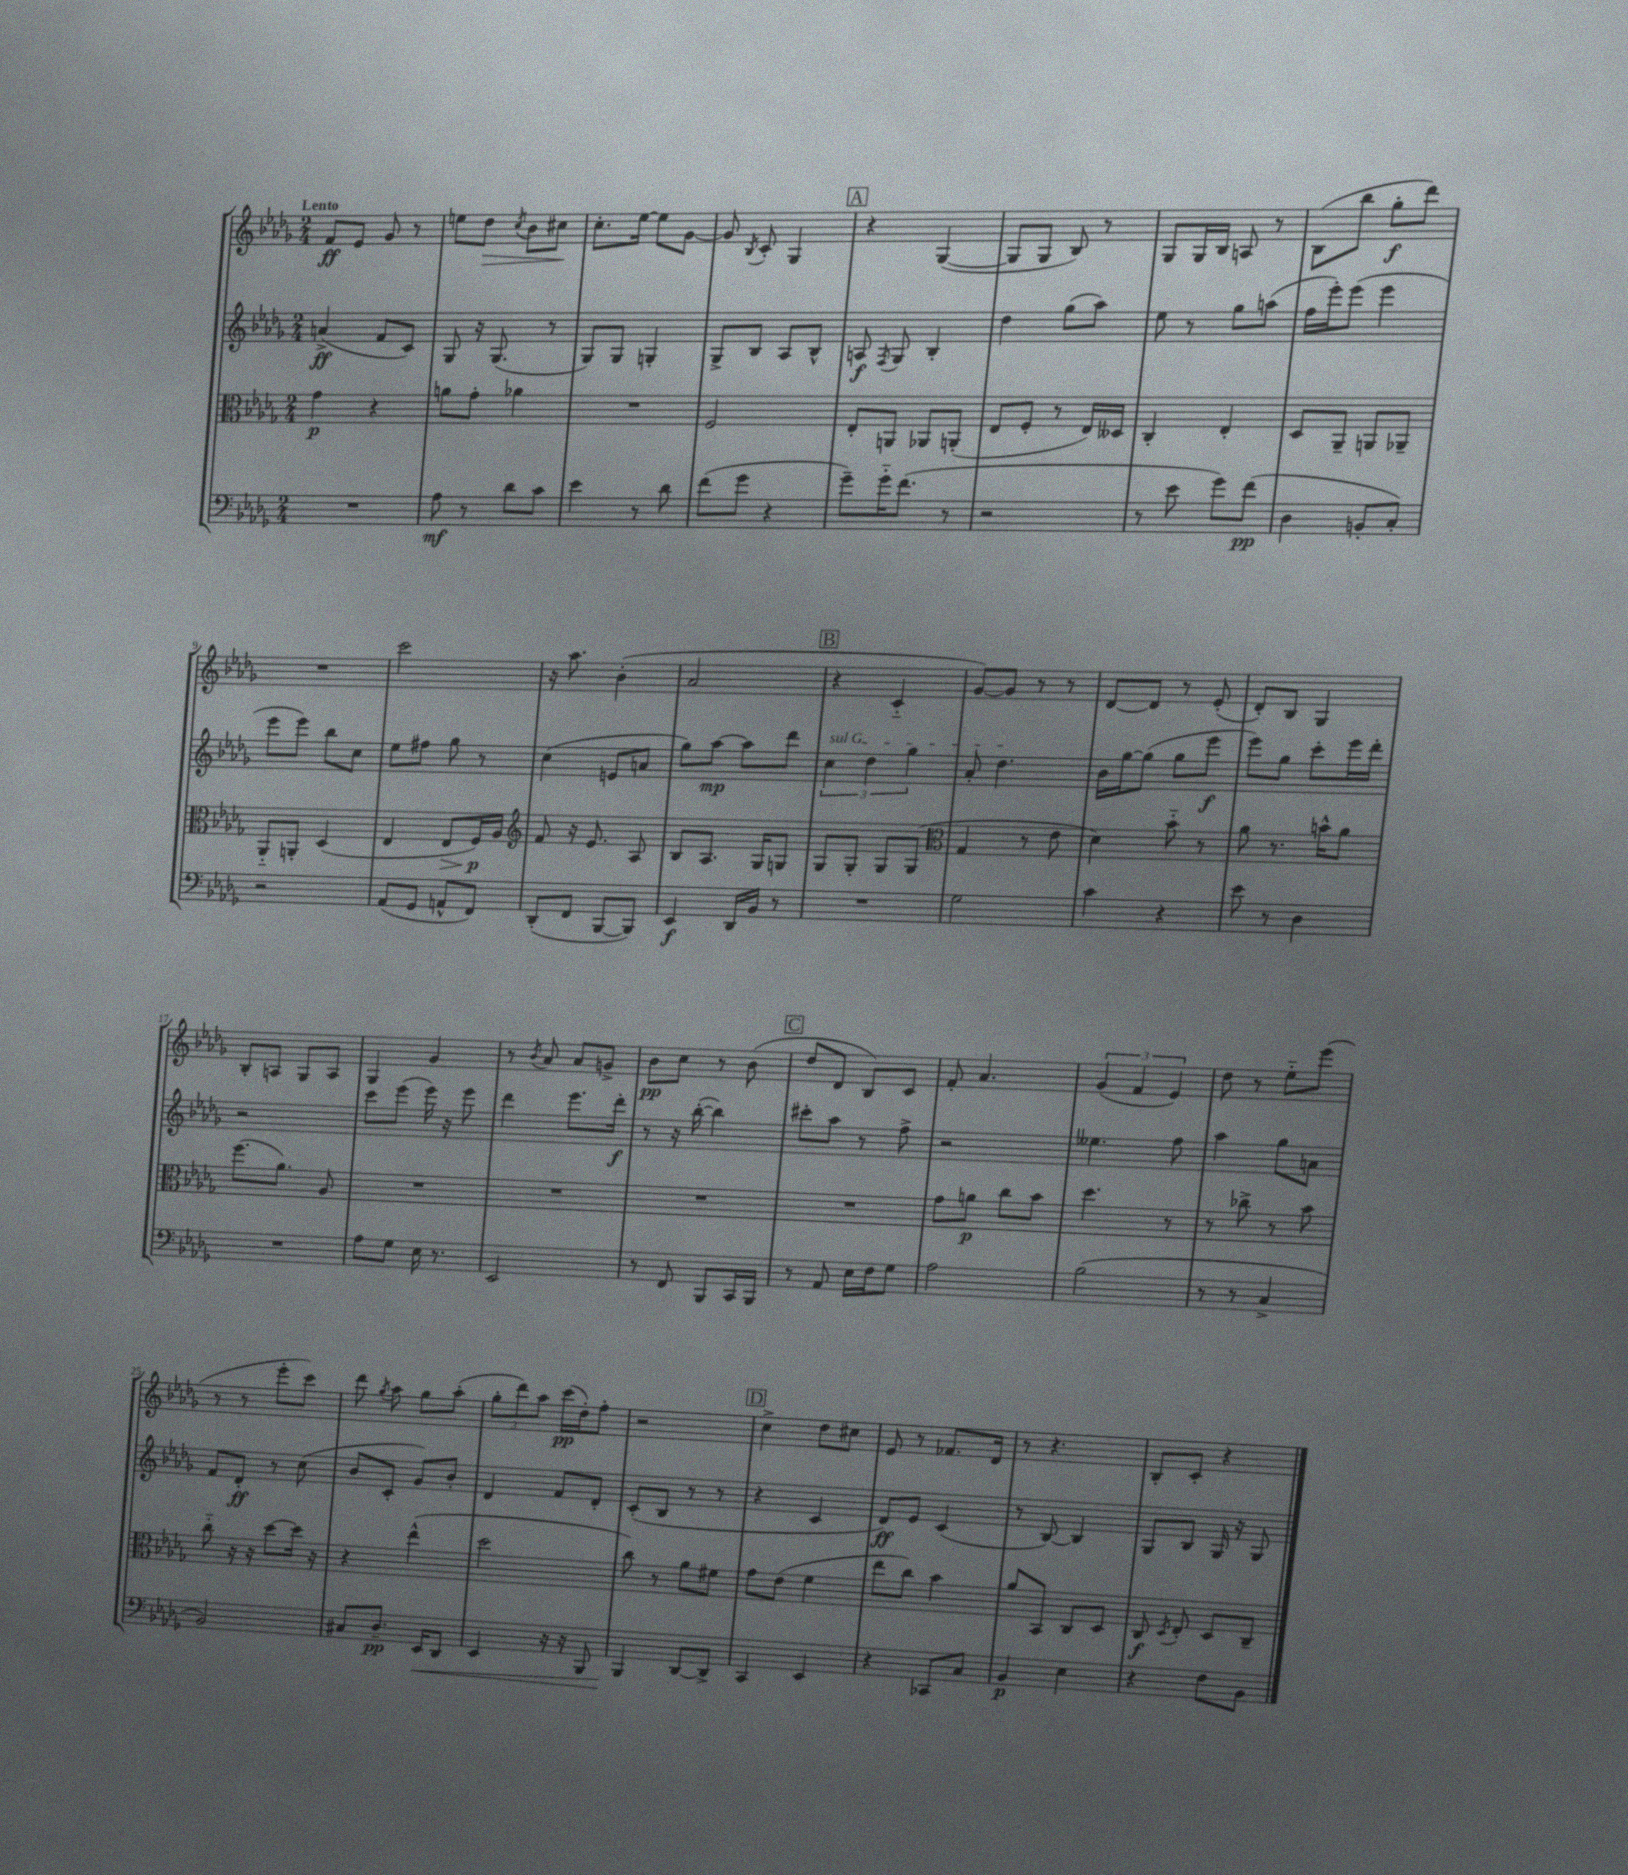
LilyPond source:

<<
\new StaffGroup <<
\new Staff = "s0" {
    \clef treble \key des \major \numericTimeSignature \time 2/4 \tempo "Lento"
    \autoBeamOff f'8[\ff ees'8] ges'8 r8 |
    e''8[ des''8]\> \acciaccatura { c''8 } bes'8[ cis''8]\! |
    c''8.[-. ees''16]~ ees''8[ ges'8]~ |
    ges'8 \acciaccatura { bes8 } c'8-. ges4 |
    \mark \markup { \box "A" } r4 ges4~( |
    ges8[ ges8] bes8) r8 |
    ges8[ ges16 bes16] a8 r8 |
    bes8[( bes''8] ges''8[-.\f des'''8]) |
    R2 |
    c'''2 |
    r16 aes''8. bes'4-.( |
    aes'2 |
    \mark \markup { \box "B" } r4 c'4-_ |
    ges'8[~) ges'8] r8 r8 |
    des'8[~ des'8] r8 ees'8-.( |
    des'8[-.) bes8] ges4 |
    bes8[-. a8] ges8[ a8] |
    ges4 ges'4 |
    r8 \acciaccatura { bes'8 } aes'8 aes'8[ g'8]-> |
    bes'8[\pp c''8] r8 bes'8( |
    \mark \markup { \box "C" } des''8[ des'8] bes8[) c'8] |
    f'8-. aes'4. |
    \tuplet 3/2 { ges'4( f'4 ees'4) } |
    des''8 r8 ees''8[-_ ees'''8]( |
    r8 r8 ees'''8[-. c'''8]) |
    des'''8 \acciaccatura { ges''8 } aes''8 ges''8[ aes''8]-.( |
    \tuplet 3/2 { ges''8[-. des'''8) aes''8] } c'''16[\pp( des''16-.) f''8]-. |
    r2 |
    \mark \markup { \box "D" } c''4-> des''8[ cis''8] |
    ees'8 r8 fes'8.[ des'16] |
    r8 r4. |
    bes8[-. c'8]-. r4 \bar "|." |
}
\new Staff = "s1" {
    \clef treble \key des \major \numericTimeSignature \time 2/4
    \autoBeamOff a'4->\ff( f'8[ c'8]) |
    ges8 r16 ges8.( r8 |
    ges8[) ges8] g4-. |
    ges8[-> bes8] aes8[ bes8]-^ |
    \mark \markup { \box "A" } a8\f \acciaccatura { f8 } ges8 bes4-. |
    des''4 ges''8[( aes''8]) |
    ees''8 r8 ges''8[ a''8]( |
    f''16[ ees'''16-.) ees'''8]( ees'''4 |
    ees'''8[ ees'''8]) bes''8[ c''8] |
    ees''8[ fis''8] ges''8 r8 |
    c''4( e'8[ a'8] |
    ges''8[) aes''8]~\mp aes''8[ des'''8] |
    \mark \markup { \box "B" } \tuplet 3/2 { \once \override TextSpanner.bound-details.left.text = \markup { \italic "sul G" } c''4\startTextSpan des''4 ges''4 } |
    aes'8-. des''4.\stopTextSpan |
    bes'16[ ges''16~ ges''8]( ges''8[ ees'''8]\f |
    ees'''8[) ges''8] c'''8[-. ees'''16 des'''16]-. |
    r2 |
    c'''8[ ees'''8]( ees'''16) r16 ees'''8 |
    des'''4 ees'''8.[ des'''16]-.\f |
    r8 r16 bes''16~-.( bes''4) |
    \mark \markup { \box "C" } cis'''8[-. aes''8] r8 f''8-> |
    r2 |
    eeses''4. f''8 |
    aes''4 ges''8[ a'8] |
    f'8[ des'8]-.\ff r8 c''8( |
    bes'8[ c'8]-. ges'8[) bes'8]-. |
    des'4 f'8[ des'8]-. |
    c'8[-.( bes8] r8 r8 |
    \mark \markup { \box "D" } r4 c'4 |
    des'8[\ff) ees'8] c'4( |
    r8 bes8~) bes4 |
    ges8[ bes8] ges16 r16 ges8 \bar "|." |
}
\new Staff = "s2" {
    \clef alto \key des \major \numericTimeSignature \time 2/4
    \autoBeamOff ges'4\p r4 |
    a'8[ ges'8]-. aes'4 |
    R2 |
    f2 |
    \mark \markup { \box "A" } ees8[-. a,8] aes,8[ a,8]-.( |
    ees8[ f8]-. r8 ees16[) deses16] |
    c4-. ees4-. |
    des8[ aes,8]-- a,8[ aes,8]-- |
    aes,8[-_ a,8]-. des4( |
    ees4 ees8[\> f16\p\!) aes16] |
    \clef treble f'8 r16 ees'8. aes8 |
    bes8[ aes8.] ges16[ g8] |
    \mark \markup { \box "B" } ges8[ ges8]-. ges8[ ges8]( |
    \clef alto ges4 r8 ees'8 |
    des'4) bes'8-_ r8 |
    aes'8 r8. b'16[-^ aes'8] |
    f''8.[( aes'8.]) aes8 |
    R2 |
    R2 |
    R2 |
    \mark \markup { \box "C" } R2 |
    ges'8[ a'8]\p c''8[ bes'8] |
    des''4. r8 |
    r8 ces''8-> r8 bes'8 |
    c''8-_ r16 r16 des''8[~ des''16] r16 |
    r4 ees''4-^( |
    des''2 |
    c''8) r8 aes'8[ fis'8] |
    \mark \markup { \box "D" } ges'8[ ees'8]( f'4 |
    ees''8[ c''8]) bes'4 |
    aes'8[ bes,8] c8[ des8] |
    c8\f \acciaccatura { des8 } ees8-. des8[ c8]-- \bar "|." |
}
\new Staff = "s3" {
    \clef bass \key des \major \numericTimeSignature \time 2/4
    \autoBeamOff R2 |
    aes8\mf r8 des'8[ c'8] |
    ees'4 r8 des'8 |
    f'8[( ges'8] r4 |
    \mark \markup { \box "A" } ges'8[--) ges'16-_ f'8.]( r8 |
    r2 |
    r8 ees'8 ges'8[) f'8]\pp( |
    des4 b,8[-. c8]-.) |
    r2 |
    aes,8[( ges,8] a,8[-^ f,8]) |
    des,8[-.( f,8] bes,,8[~ bes,,8]) |
    ees,4\f des,16[ bes,16] r8 |
    \mark \markup { \box "B" } R2 |
    ges2 |
    c'4 r4 |
    ees'8 r8 des4 |
    R2 |
    aes8[ ges8] ees16 r8. |
    ees,2 |
    r8 f,8 bes,,8[ c,16 bes,,16] |
    \mark \markup { \box "C" } r8 aes,8 ees16[ f16 ges8] |
    aes2 |
    bes2( |
    r8 r8 c4-> |
    bes,2) |
    cis8[ des8.]--\pp ees,16[\< des,8] |
    ees,4 r16 r16 bes,,8 |
    bes,,4\! des,8[~ des,8]-> |
    \mark \markup { \box "D" } c,4 ees,4 |
    r4 ces,8[ c8] |
    bes,4\p ees4 |
    r4 f8[ bes,8] \bar "|." |
}
>>
>>
